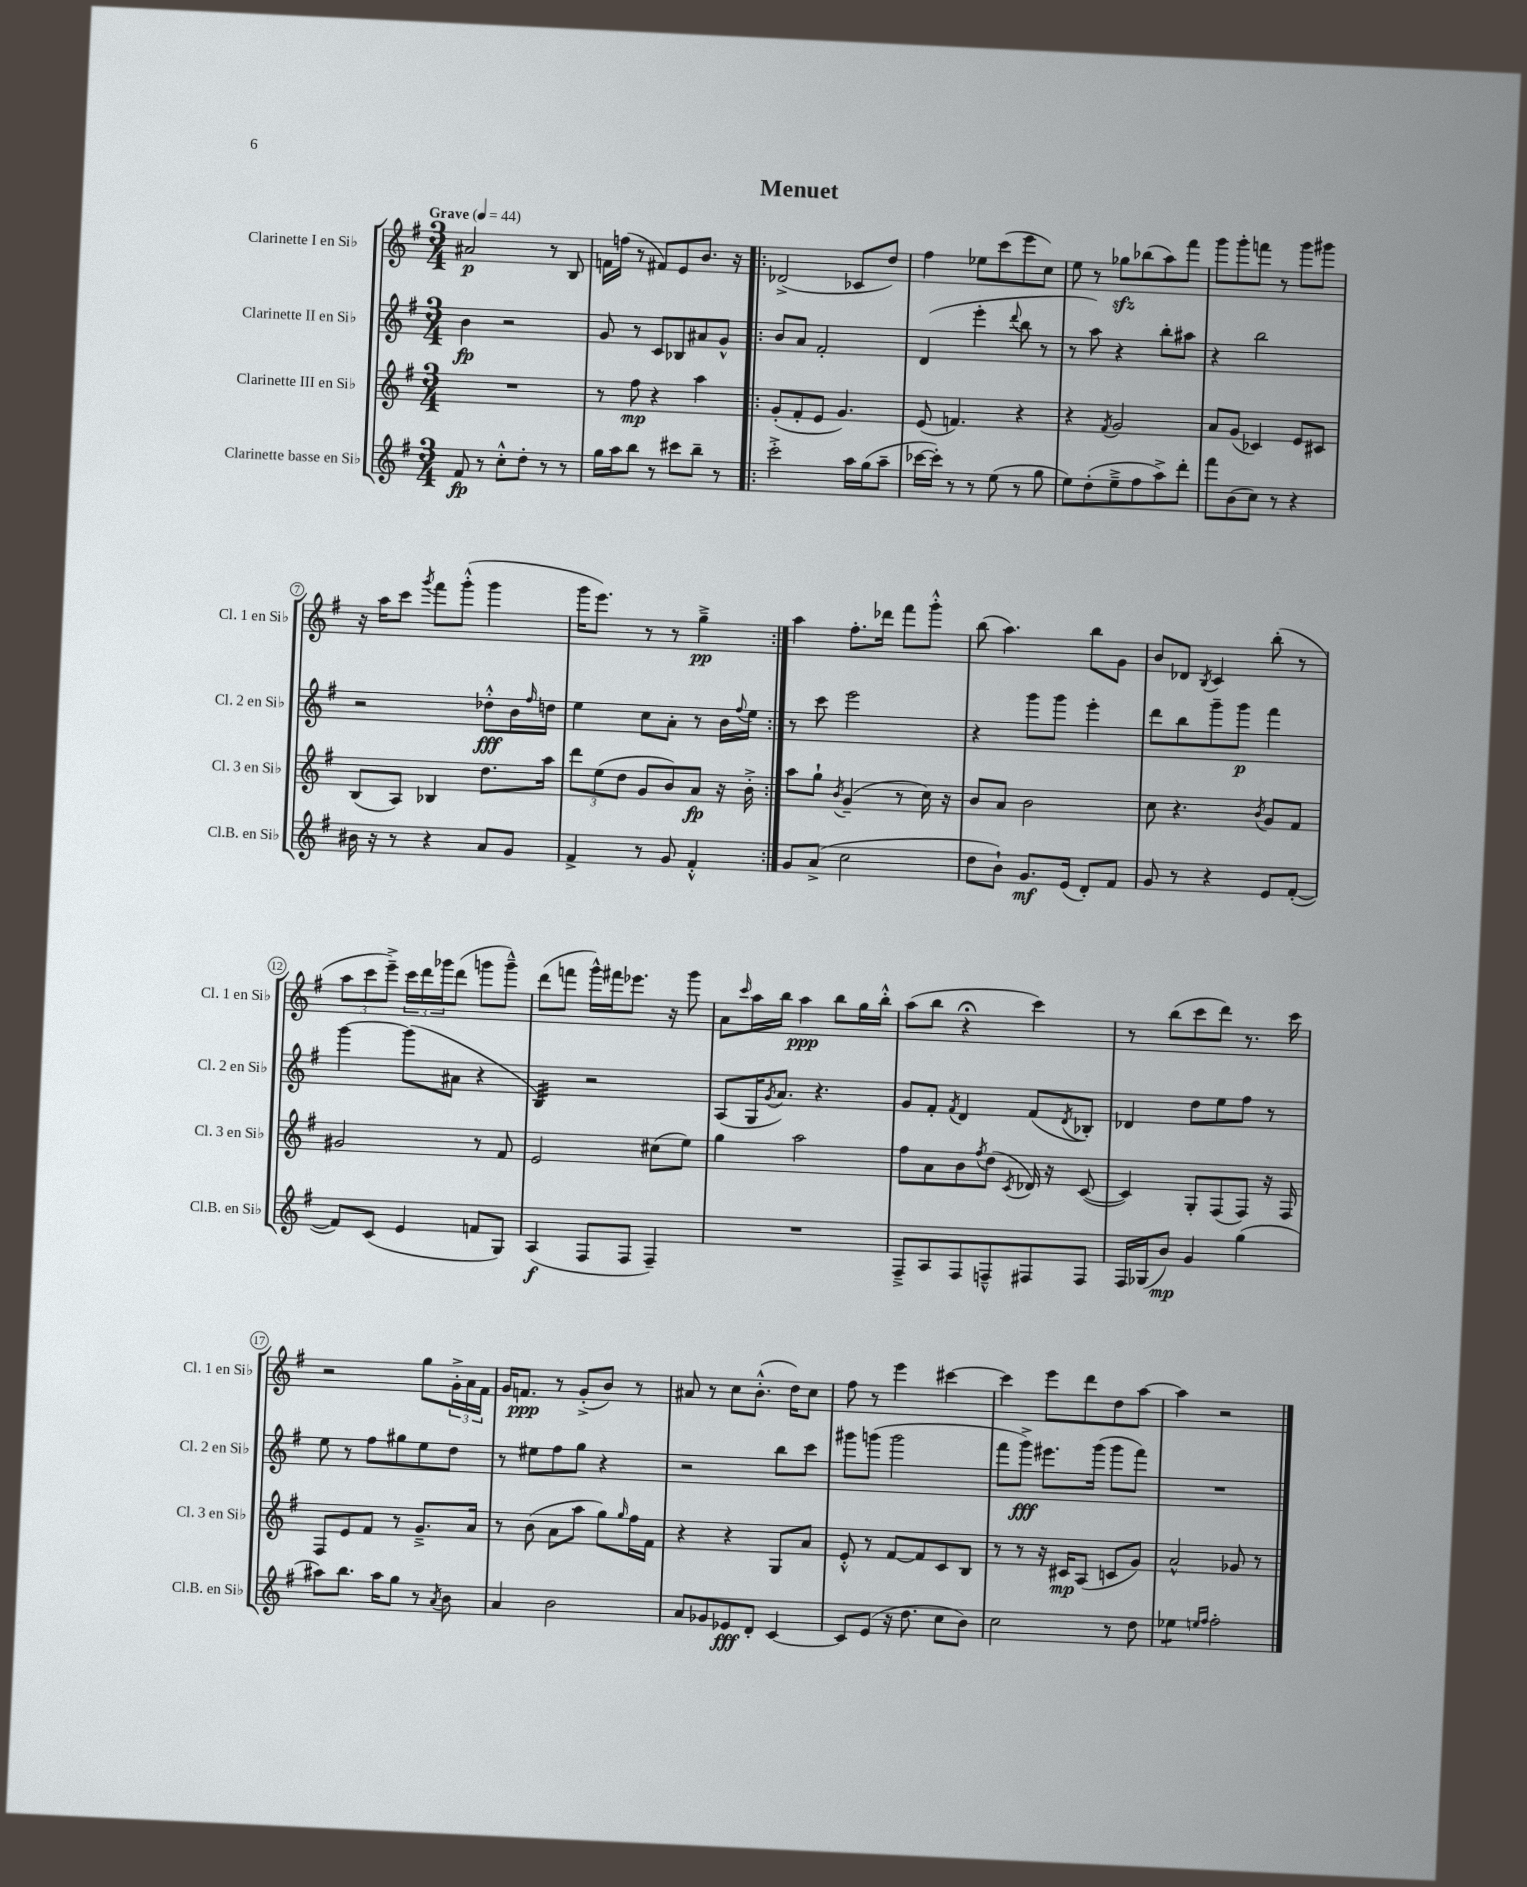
\header { title = "Menuet" }
<<
\new StaffGroup <<
\new Staff = "s0" \with { instrumentName = "Clarinette I en Sib" shortInstrumentName = "Cl. 1 en Sib" } {
    \clef treble \key g \major \numericTimeSignature \time 3/4 \tempo "Grave" 4 = 44
    ais'2\p r8 b8 |
    f'16 f''16( r8 fis'8) e'8 b'8. r16 |
    \repeat volta 2 { des'2->( ces'8 d''8) |
    fis''4 ees''8 c'''8( e'''8 c''8) |
    e''8 r8 ges''8\sfz bes''8( a''8) fis'''8 |
    g'''8 g'''8-. f'''8 r8 g'''8 gis'''8 |
    r16 a''16 c'''8 \acciaccatura { g'''8 } fis'''8 g'''8-.-^( g'''4 |
    g'''16 e'''8.) r8 r8 g''4--->\pp | }
    a''4 fis''8.-. des'''16 fis'''8 g'''8-.-^ |
    b''8( a''4.) b''8 g'8 |
    b'8 des'8 \acciaccatura { b8 } c'4 b''8-.( r8 |
    \tuplet 3/2 { a''8 c'''8 e'''8--->) } \tuplet 3/2 { c'''16 d'''16 ges'''16 } d'''8( g'''8 g'''8---^) |
    d'''8( f'''8 g'''16-^) fis'''16 ees'''8. r16 g'''8 |
    a'8 \grace { c'''16 } a''16 b''16 a''4\ppp b''8 g''16 b''16-.-^ |
    a''8( b''8 r4\fermata c'''4) |
    r8 b''8( c'''8 d'''8) r8. c'''16 |
    r2 g''8 \tuplet 3/2 { g'16-.-> a'16 fis'16 } |
    g'16 f'8.\ppp r8 g'8-.->( b'8) r8 |
    ais'8 r8 c''8 b'8.-.-^( d''16) c''8 |
    fis''8 r8 e'''4 cis'''4~ |
    cis'''4 e'''8 d'''8 d''8 a''8~ |
    a''4 r2 \bar "|." |
}
\new Staff = "s1" \with { instrumentName = "Clarinette II en Sib" shortInstrumentName = "Cl. 2 en Sib" } {
    \clef treble \key g \major \numericTimeSignature \time 3/4
    b'4\fp r2 |
    g'8 r8 c'8 bes8 ais'8 g'8-^ |
    \repeat volta 2 { b'8 a'8 fis'2-. |
    d'4( e'''4-. \appoggiatura { d'''8 } b''8 r8 |
    r8 a''8) r4 b''8-. ais''8 |
    r4 b''2 |
    r2 des''8-.-^\fff b'16 \grace { fis''16 } d''16 |
    e''4 c''8 a'8-. r8 b'16 \appoggiatura { fis''8 } e''16 | }
    r8 c'''8 e'''2 |
    r4 g'''8 g'''8 e'''4-. |
    d'''8 b''8 g'''8-- g'''8\p fis'''4 |
    g'''4~ g'''8( ais'8 r4 |
    b4:32) r2 |
    a8( g16 \acciaccatura { g'8 } a'8.) r4. |
    g'8 fis'8-. \acciaccatura { fis'8 } d'4 fis'8( \acciaccatura { d'8 } bes8-.) |
    des'4 d''8 e''8 fis''8 r8 |
    e''8 r8 fis''8 gis''8 e''8 d''8 |
    r8 eis''8 fis''8 g''8 r4 |
    r2 b''8 c'''8 |
    gis'''8 g'''8( g'''2 |
    fis'''8 g'''8->\fff) eis'''8. g'''16( g'''8 fis'''8) |
    R2. \bar "|." |
}
\new Staff = "s2" \with { instrumentName = "Clarinette III en Sib" shortInstrumentName = "Cl. 3 en Sib" } {
    \clef treble \key g \major \numericTimeSignature \time 3/4
    R2. |
    r8 fis''8\mp r4 a''4 |
    \repeat volta 2 { g'8-.( fis'8-. e'8 g'4.) |
    e'8( f'4.) r4 |
    r4 \acciaccatura { fis'8 } g'2 |
    a'8 g'8( ces'4) e'8 cis'8 |
    b8( a8) bes4 d''8. a''16 |
    \tuplet 3/2 { d'''8 e''8( d''8 } g'8 b'8) a'8\fp r16 b'16-.-> | }
    a''8 g''8-! \acciaccatura { b'8 } g'4--( r8 c''16) r16 |
    b'8 a'8 b'2 |
    c''8 r4. \acciaccatura { b'8 } g'8 fis'8 |
    gis'2 r8 fis'8 |
    e'2 cis''8( e''8) |
    g''4 a''2 |
    fis''8 a'8 b'8 \acciaccatura { fis''8 } d''8( \acciaccatura { c'8 } des'16) r16 c'8~( |
    c'4) g8-. fis8( fis8) r16 fis16 |
    fis8 e'8 fis'8 r8 g'8.---> a'16 |
    r8 b'8( a'8 a''8 g''8) \grace { g''16 } fis''16 fis'16 |
    r4 r4 g8 a'8 |
    e'8-.-^ r8 fis'8~ fis'8 c'8 b8 |
    r8 r8 r16 cis'16\mp a8( c'8 g'8) |
    a'2-^ ges'8 r8 \bar "|." |
}
\new Staff = "s3" \with { instrumentName = "Clarinette basse en Sib" shortInstrumentName = "Cl.B. en Sib" } {
    \clef treble \key g \major \numericTimeSignature \time 3/4
    fis'8\fp r8 c''8-.-^ d''8-. r8 r8 |
    g''16 a''16 b''8 r8 cis'''8 b''8-- r8 |
    \repeat volta 2 { c'''2-.-> a''16 g''16( a''8-- |
    ces'''16~ ces'''16-.) r8 r8 e''8( r8 g''8 |
    e''8) d''8-.( e''8---> fis''8 a''8->) d'''8-. |
    fis'''8 b'8( c''8) r8 r4 |
    bis'16 r16 r8 r4 a'8 g'8 |
    fis'4-> r8 g'8 fis'4-.-^ | }
    g'8 a'8->( c''2 |
    d''8 b'8-!) g'8.\mf e'16( d'8-.) fis'8 |
    g'8 r8 r4 e'8 fis'8~-.( |
    fis'8) c'8( e'4 f'8 g8) |
    a4\f( fis8 fis8 fis4--) |
    R2. |
    fis8---> a8 fis8 f8---^ fis8 fis8 |
    fis16 ges16( b'8\mp) g'4 g''4( |
    ais''8) b''8. ais''16 g''8 r8 \acciaccatura { a'8 } b'8 |
    a'4 b'2 |
    a'8 ges'8 ees'8\fff d'8-. c'4~ |
    c'8 e'8( r16 d''8. c''8 b'8) |
    c''2 r8 d''8 |
    ees''4:8 \grace { e''16 fis''16 } fis''2-. \bar "|." |
}
>>
>>
\layout { \context { \Score \override BarNumber.stencil = #(make-stencil-circler 0.1 0.3 ly:text-interface::print) } }
